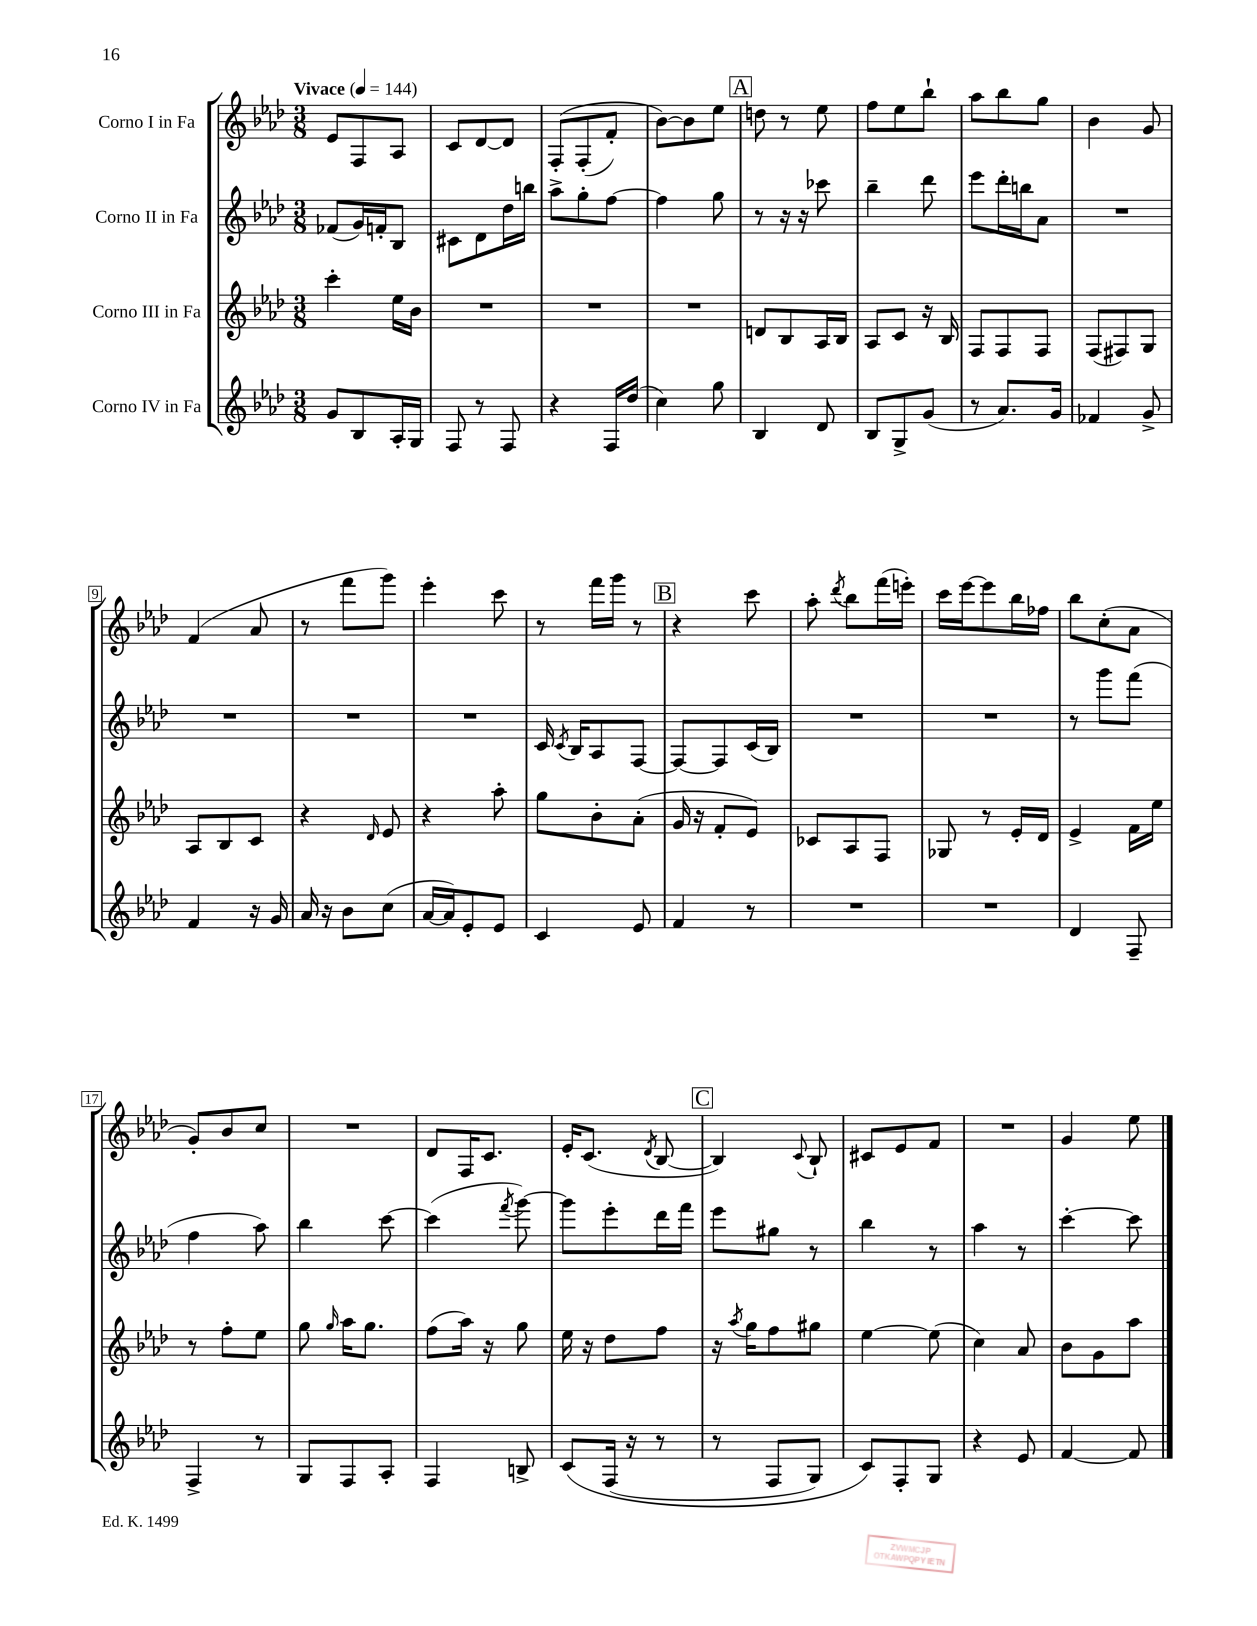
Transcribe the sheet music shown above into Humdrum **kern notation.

**kern	**kern	**kern	**kern
*staff4	*staff3	*staff2	*staff1
*clefG2	*clefG2	*clefG2	*clefG2
*k[b-e-a-d-]	*k[b-e-a-d-]	*k[b-e-a-d-]	*k[b-e-a-d-]
*M3/8	*M3/8	*M3/8	*M3/8
*MM144	*MM144	*MM144	*MM144
8g/L	4ccc'\	(8f-/L	8e-/L
8B-/	.	16g/L)	8F/
.	.	16f'/J	.
16A-'/L	16ee-\LL	8B-/J	8A-/J
16G/JJ	16b-\JJ	.	.
=	=	=	=
8F/	4.r	8c#\L	8c/L
8r	.	8d-\	[8d-/
8F/	.	16dd-\L	8d-/]J
.	.	16bb\JJ	.
=	=	=	=
4r	4.r	8aa-^\L	&(8F'/L
.	.	8gg'\	(8F'/
16F/LL	.	[8ff\J	8f'/J)
(16dd-/JJ	.	.	.
=	=	=	=
4cc\)	4.r	4ff\]	[8b-\L&)
.	.	.	8b-\]
8gg\	.	8gg\	8ee-\J
=	=	=	=
4B-/	8d/L	8r	8dd\
.	8B-/	16r	8r
.	.	16r	.
8d-/	16A-/L	8ccc-\	8ee-\
.	16B-/JJ	.	.
=	=	=	=
8B-/L	8A-/L	4bb-~\	8ff\L
8G^/	8c/J	.	8ee-\
(8g/J	16r	8ddd-\	8bb-`\J
.	16B-/	.	.
=	=	=	=
8r	8F/L	8eee-\L	8aa-\L
8.a-/L)	8F/	16ddd-'\L	8bb-\
.	.	16bb\J	.
.	8F/J	8a-\J	8gg\J
16g/Jk	.	.	.
=	=	=	=
4f-/	(8F/L	4.r	4b-\
.	8F#/)	.	.
8g^/	8G/J	.	8g/
=	=	=	=
4f/	8A-/L	4.r	(4f/
.	8B-/	.	.
16r	8c/J	.	8a-/
16g/	.	.	.
=	=	=	=
16a-/	4r	4.r	8r
16r	.	.	.
8b-\L	.	.	8fff\L
.	16qqd-/	.	.
(8cc\J	8e-/	.	8ggg\J)
=	=	=	=
[16a-/LL	4r	4.r	4eee-'\
16a-/]J)	.	.	.
8e-'/	.	.	.
8e-/J	8aa-'\	.	8ccc\
=	=	=	=
4c/	8gg\L	16c/	8r
.	.	8qc/	.
.	.	16B-/LK	.
.	8b-'\	8A-/	16fff\LL
.	.	.	16ggg\JJ
8e-/	(8a-'\J	[8F/J	8r
=	=	=	=
4f/	16g/	8F/_L	4r
.	16r	.	.
.	8f'/L	8F/]	.
8r	8e-/J)	(16c/L	8ccc\
.	.	16B-/JJ)	.
=	=	=	=
4.r	8c-/L	4.r	8aa-'\
.	.	.	8qddd-/
.	8A-/	.	8bb-\L
.	8F/J	.	(16fff\L
.	.	.	16eee'\JJ)
=	=	=	=
4.r	8G-/	4.r	16ccc\LL
.	.	.	[16eee-\J
.	8r	.	8eee-\]
.	16e-'/LL	.	16bb-\L
.	16d-/JJ	.	16ff-\JJ
=	=	=	=
4d-/	4e-^/	8r	8bb-\L
.	.	8ggg\L	(8cc'\
8F~/	16f\LL	(8fff\J	8a-\J
.	16ee-\JJ	.	.
=	=	=	=
4F^/	8r	4ff\	8g'/L)
.	8ff'\L	.	8b-/
8r	8ee-\J	8aa-\)	8cc/J
=	=	=	=
8G/L	8gg\	4bb-\	4.r
.	16qqgg/	.	.
8F/	16aa-\LK	.	.
.	8.gg\J	.	.
8A-'/J	.	[8ccc\	.
=	=	=	=
4F/	(8ff\L	(4ccc\]	8d-/L
.	16aa-\Jk)	.	16F/K
.	16r	.	8.c/J
.	.	8qfff/	.
8B^/	8gg\	[8ggg\)	.
=	=	=	=
&(8c/L	16ee-\	8ggg\]L	16e-'/LK
.	16r	.	(8.c/J
(16F/Jk	8dd-\L	8eee-'\	.
16r	.	.	.
.	.	.	8qd-/
8r	8ff\J	16ddd-\L	[8B-/
.	.	16fff\JJ	.
=	=	=	=
8r	16r	8eee-\L	4B-/])
.	8qaa-/	.	.
.	16gg\LK	.	.
8F/L	8ff\	8gg#\J	.
.	.	.	8qqc/
8G/J)	8gg#\J	8r	8B-`/
=	=	=	=
8c/L&)	[4ee-\	4bb-\	8c#/L
8F'/	.	.	8e-/
8G/J	(8ee-\]	8r	8f/J
=	=	=	=
4r	4cc\)	4aa-\	4.r
8e-/	8a-/	8r	.
=	=	=	=
[4f/	8b-\L	[4ccc'\	4g/
.	8g\	.	.
8f/]	8aa-\J	8ccc\]	8ee-\
==	==	==	==
*-	*-	*-	*-
